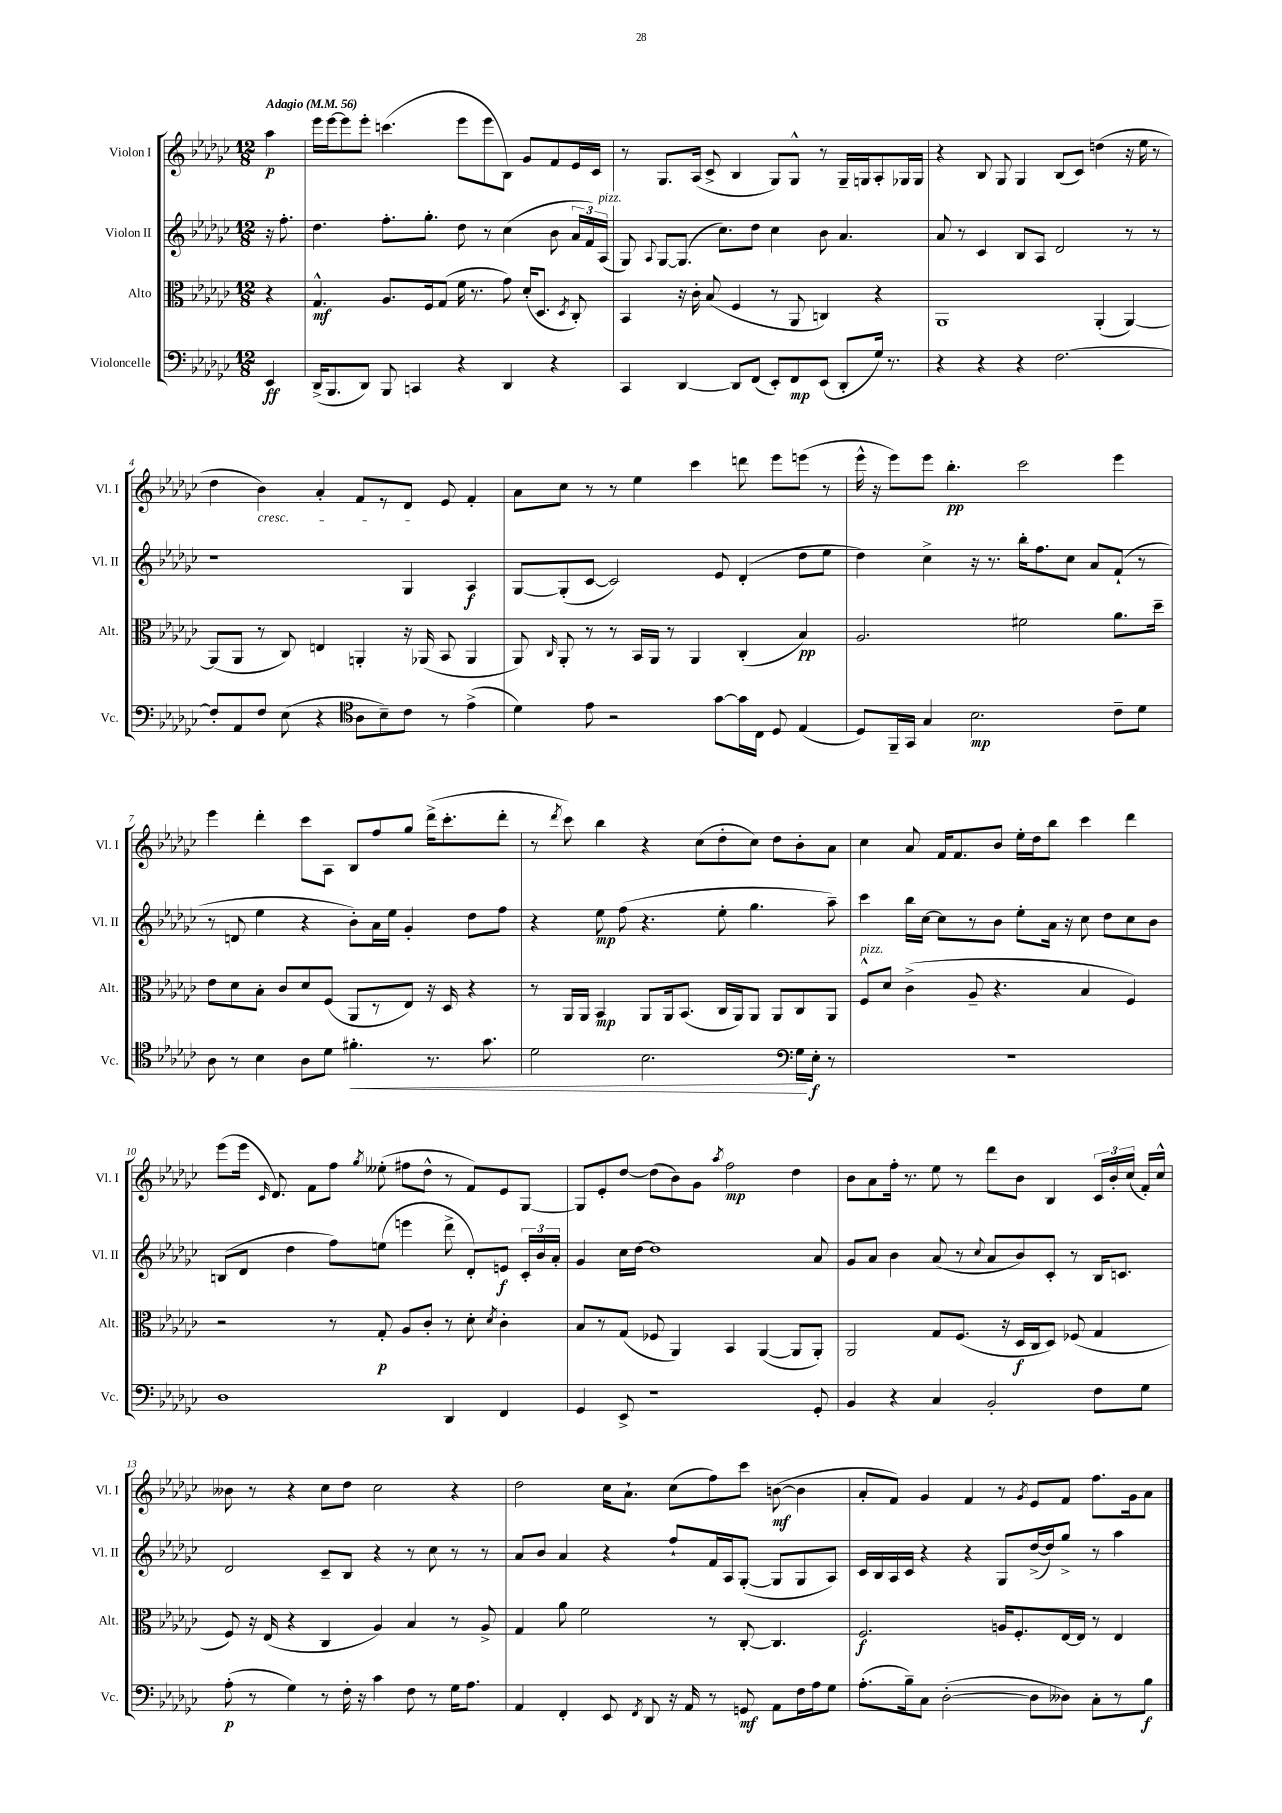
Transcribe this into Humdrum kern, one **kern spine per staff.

**kern	**kern	**kern	**kern
*staff4	*staff3	*staff2	*staff1
*clefF4	*clefC3	*clefG2	*clefG2
*k[b-e-a-d-g-c-]	*k[b-e-a-d-g-c-]	*k[b-e-a-d-g-c-]	*k[b-e-a-d-g-c-]
*M12/8	*M12/8	*M12/8	*M12/8
*MM56	*MM56	*MM56	*MM56
4EE-/	4r	16r	4aa-\
.	.	8.ff'\	.
=	=	=	=
(16DD-^/LK	4.G-^^/	4.dd-\	16eee-\LL
8.BBB-/	.	.	[16eee-\J
.	.	.	8eee-\]
8DD-/J)	.	.	8eee-'\J
8BBB-/	8.A-/L	8.ff'\L	(4.ccc\
4CC/	.	.	.
.	16F/k	8.gg-'\J	.
.	(8G-/J	.	.
4r	16f\	8dd-\	8eee-\L
.	8.r	.	.
.	.	8r	8eee-\
4DD-/	8g-\)	(4cc-\	8B-\J)
.	(16d-'/LK	.	8g-/L
.	8.D-/J	.	.
4r	.	8b-\	8f/
.	8qD-/	.	.
.	8C-'/)	24a-/LL	16e-/L
.	.	24f/)	.
.	.	.	16c-/JJ
.	.	(24A-/JJ	.
=	=	=	=
4CC-/	4BB-/	8G-/)	8r
.	.	8qqA-/	.
.	.	[8G-/L	8.G-/L
[4DD-/	16r	(8.G-/]J	.
.	16c-'\	.	(16A-/Jk
.	(8B-/	.	8c-^/
.	.	8.cc-\L)	.
8DD-/]L	4F/	.	4B-/
(8FF/J	.	8dd-\J	.
8EE-'/L)	8r	4cc-\	8G-/L)
8FF/	8AA-/	.	8G-^^/J
(8EE-/J	4C/)	8b-\	8r
8DD-'/L	.	4.a-/	16G-~/LL
.	.	.	16G/J
16G-/Jk)	4r	.	8A-'/
8.r	.	.	.
.	.	.	16G-/L
.	.	.	16G-/JJ
=	=	=	=
4r	1AA-	8a-/	4r
.	.	8r	.
4r	.	4c-/	8B-/
.	.	.	8G-/
4r	.	8B-/L	4G-/
.	.	8A-/J	.
[2.F\	.	2d-/	(8B-/L
.	.	.	8c-/J)
.	(4AA-'/	.	(4dd\
.	[4AA-/)	8r	16r
.	.	.	16ee-\
.	.	8r	8r
=	=	=	=
8F'/]L	(8AA-/]L	1r	4dd-\
8AA-/	8AA-/J	.	.
8F/J	8r	.	4b-\)
(8E-\	8C-/)	.	.
4r	4E/	.	4a-'/
*clefC4	*	*	*
8A-\L	4AA'/	.	8f/L
8B-~\)	.	.	8r
8c-\J	16r	4G-/	8d-/J
.	(16AA-/	.	.
8r	8BB-/	.	8e-/
(4e-^\	4AA-/	4A-/	4f'/
=	=	=	=
4d-\)	8AA-/)	[8G-/L	8a-\L
.	16qqC-/	.	.
.	8AA-'/	(8G-'/]	8cc-\J
8e-\	8r	[8c-/J	8r
2r	8r	2c-/])	8r
.	16BB-/LL	.	4ee-\
.	16AA-/JJ	.	.
.	8r	.	.
.	4AA-/	.	4ccc-\
[8g-\L	.	8e-/	.
16g-\]L	(4C-'/	(4d-'/	8ddd\
16C-\JJ	.	.	.
8D-/	.	.	8eee-\L
(4E-/	4B-/)	8dd-\L	(8eee\J
.	.	8ee-\J	8r
=	=	=	=
8D-/L)	2.A-/	4dd-\)	16eee-^^\
.	.	.	16r
16FF~/L	.	.	8eee-\L)
16GG-/JJ	.	.	.
4G-/	.	4cc-^\	8eee-\J
.	.	.	4.bb-'\
2.B-\	.	16r	.
.	.	8.r	.
.	2f#\	16bb-'\LK	2ccc-\
.	.	8.ff\	.
.	.	8cc-\J	.
.	.	8a-/L	.
8c-~\L	8.a-\L	(8f`/J	4eee-\
8d-\J	.	8r	.
.	16dd-~\Jk	.	.
=	=	=	=
8A-\	8e-\L	8r	4eee-\
8r	8d-\	8d/	.
4B-\	8B-'\J	4ee-\	4ddd-'\
.	8c-/L	.	.
8A-\L	8d-/	4r	8ccc-\L
8d-\J	(8F/J	.	8A-\J
4.f#'\	8AA-/L	8b-'\L)	8B-/L
.	8r	16a-\L	8ff/
.	.	16ee-\JJ	.
.	8E-/J)	4g-'/	8gg-/J
8.r	16r	.	(16ddd-^\LK
.	16D-/	.	8.ccc-'\
.	4r	8dd-\L	.
8.g-\	.	.	.
.	.	8ff\J	8ddd-'\J
=	=	=	=
2d-\	8r	4r	8r
.	.	.	8qddd-/
.	16AA-/LL	.	8ccc-\)
.	16AA-/JJ	.	.
.	4BB-/	8ee-\	4bb-\
.	.	(8ff\	.
2.B-\	8AA-/L	4.r	4r
.	16AA-/k	.	.
.	(8.BB-/J	.	.
.	.	.	(8cc-\L
.	16C-/LL	8ee-'\	8dd-'\
.	16AA-/J)	.	.
.	8AA-/J	4.gg-\	8cc-\J)
.	8AA-/L	.	8dd-\L
*clefF4	*	*	*
16G-\LL	8C-/	.	8b-'\
16E-'\JJ	.	.	.
8r	8AA-/J	8aa-~\)	8a-\J
=	=	=	=
1.r	8F^^/L	4ccc-\	4cc-\
.	8d-/J	.	.
.	(4c-^\	16bb-\LL	8a-/
.	.	[16cc-\JJ	.
.	.	8cc-\]L	16f/LK
.	.	.	8.f/
.	8A-~/	8r	.
.	4.r	8b-\J	8b-/J
.	.	8ee-'\L	16ee-'\LL
.	.	.	16dd-\J
.	.	16a-\Jk	8bb-\J
.	.	16r	.
.	4B-/	8cc-\	4ccc-\
.	.	8dd-\L	.
.	4F/)	8cc-\	4ddd-\
.	.	8b-\J	.
=	=	=	=
1D-	2r	(8B/L	(8eee-\L
.	.	8d-/J	16eee-\Jk
.	.	.	16qqc-/
.	.	.	8.d-/)
.	.	4dd-\	.
.	.	.	8f\L
.	8r	8ff\L)	8ff\J
.	.	.	8qgg-/
.	8G-'/	(8ee\J	(8ee--'\
.	8A-/L	4eee\	8ff#\L
.	8c-'/J	.	8dd-^^\J
4DD-/	8r	8ddd-^\	8r
.	8d-'\	8d-'/L)	8f/L)
.	8qd-/	.	.
4FF/	4c-'\	8e/J	8e-/
.	.	24c-'/LL	[8G-/J
.	.	24b-/	.
.	.	24a-'/JJ	.
=	=	=	=
4GG-/	8B-/L	4g-/	8G-/]L
.	8r	.	8e-'/
8EE-^/	(8G-/J	16cc-\LL	[8dd-/J
.	.	[16dd-\JJ	.
1r	8F-/	1dd-]	(8dd-\]L
.	4AA-/)	.	8b-\)
.	.	.	8g-\J
.	.	.	8qaa-/
.	4BB-/	.	2ff\
.	([4AA-/	.	.
.	8AA-/]L	.	4dd-\
8GG-'/	8AA-'/J)	8a-/	.
=	=	=	=
4BB-/	2AA-/	8g-/L	8b-\L
.	.	8a-/J	8a-\
4r	.	4b-\	16ff'\Jk
.	.	.	8.r
4C-/	8G-/L	(8a-/	8ee-\
.	(8.F/J	8r	8r
.	.	8qqcc-/	.
2BB-'/	.	8a-/L	8ddd-\L
.	16r	.	.
.	16D-/LL	8b-/)	8b-\J
.	16C-/J	.	.
.	8D-/J)	8c-'/J	4B-/
.	(8F-/	8r	.
8F\L	4G-/	16B-/LK	24c-/LL
.	.	.	24b-'/
.	.	8.c/J	.
.	.	.	(24cc-/JJ
8G-\J	.	.	16f'/LL)
.	.	.	16cc-^^/JJ
=	=	=	=
(8A-'\	8F/)	2d-/	8b--\
8r	16r	.	8r
.	(16E-/	.	.
4G-\)	4r	.	4r
8r	4C-/	8c-~/L	8cc-\L
16F'\	.	8B-/J	8dd-\J
16r	.	.	.
4c-\	4A-/)	4r	2cc-\
8F\	4B-/	8r	.
8r	.	8cc-\	.
16G-\LK	8r	8r	4r
8.A-\J	.	.	.
.	8A-^/	8r	.
=	=	=	=
4AA-/	4G-/	8a-/L	2dd-\
.	.	8b-/J	.
4FF'/	8a-\	4a-/	.
.	2f\	.	.
8EE-/	.	4r	16cc-\LK
.	.	.	8.a-`\J
8qFF/	.	.	.
8DD-/	.	.	.
16r	.	8ff`/L	(8cc-\L
16AA-/	.	.	.
8r	8r	16f/L	8ff\)
.	.	16A-/J	.
8GG/	[8C-'/	([8G-'/J	8ccc-\J
8AA-\L	4.C-/]	8G-/]L	([8b\
16F\L	.	8G-/	4b\]
16A-\J	.	.	.
8G-\J	.	8A-/J)	.
=	=	=	=
(8.A-'\L	2.F/	16c-/LL	8a-'/L
.	.	16B-/	.
.	.	16A-/	8f/J)
16B-~\k)	.	16c-/JJ	.
8C-\J	.	4r	4g-/
([2D-'\	.	.	.
.	.	4r	4f/
.	16A/LK	8G-/L	8r
.	8.F'/	.	.
.	.	.	8qg-/
8D-\]L	.	([16dd-^/L	8e-/L
.	.	16dd-/]J)	.
8D--\J)	[16E-/L	8gg-^/J	8f/J
.	16E-/]JJ	.	.
8C-'\L	8r	8r	8.ff\L
8r	4E-/	4aa-\	.
.	.	.	16g-\k
8B-\J	.	.	8a-\J
==	==	==	==
*-	*-	*-	*-
